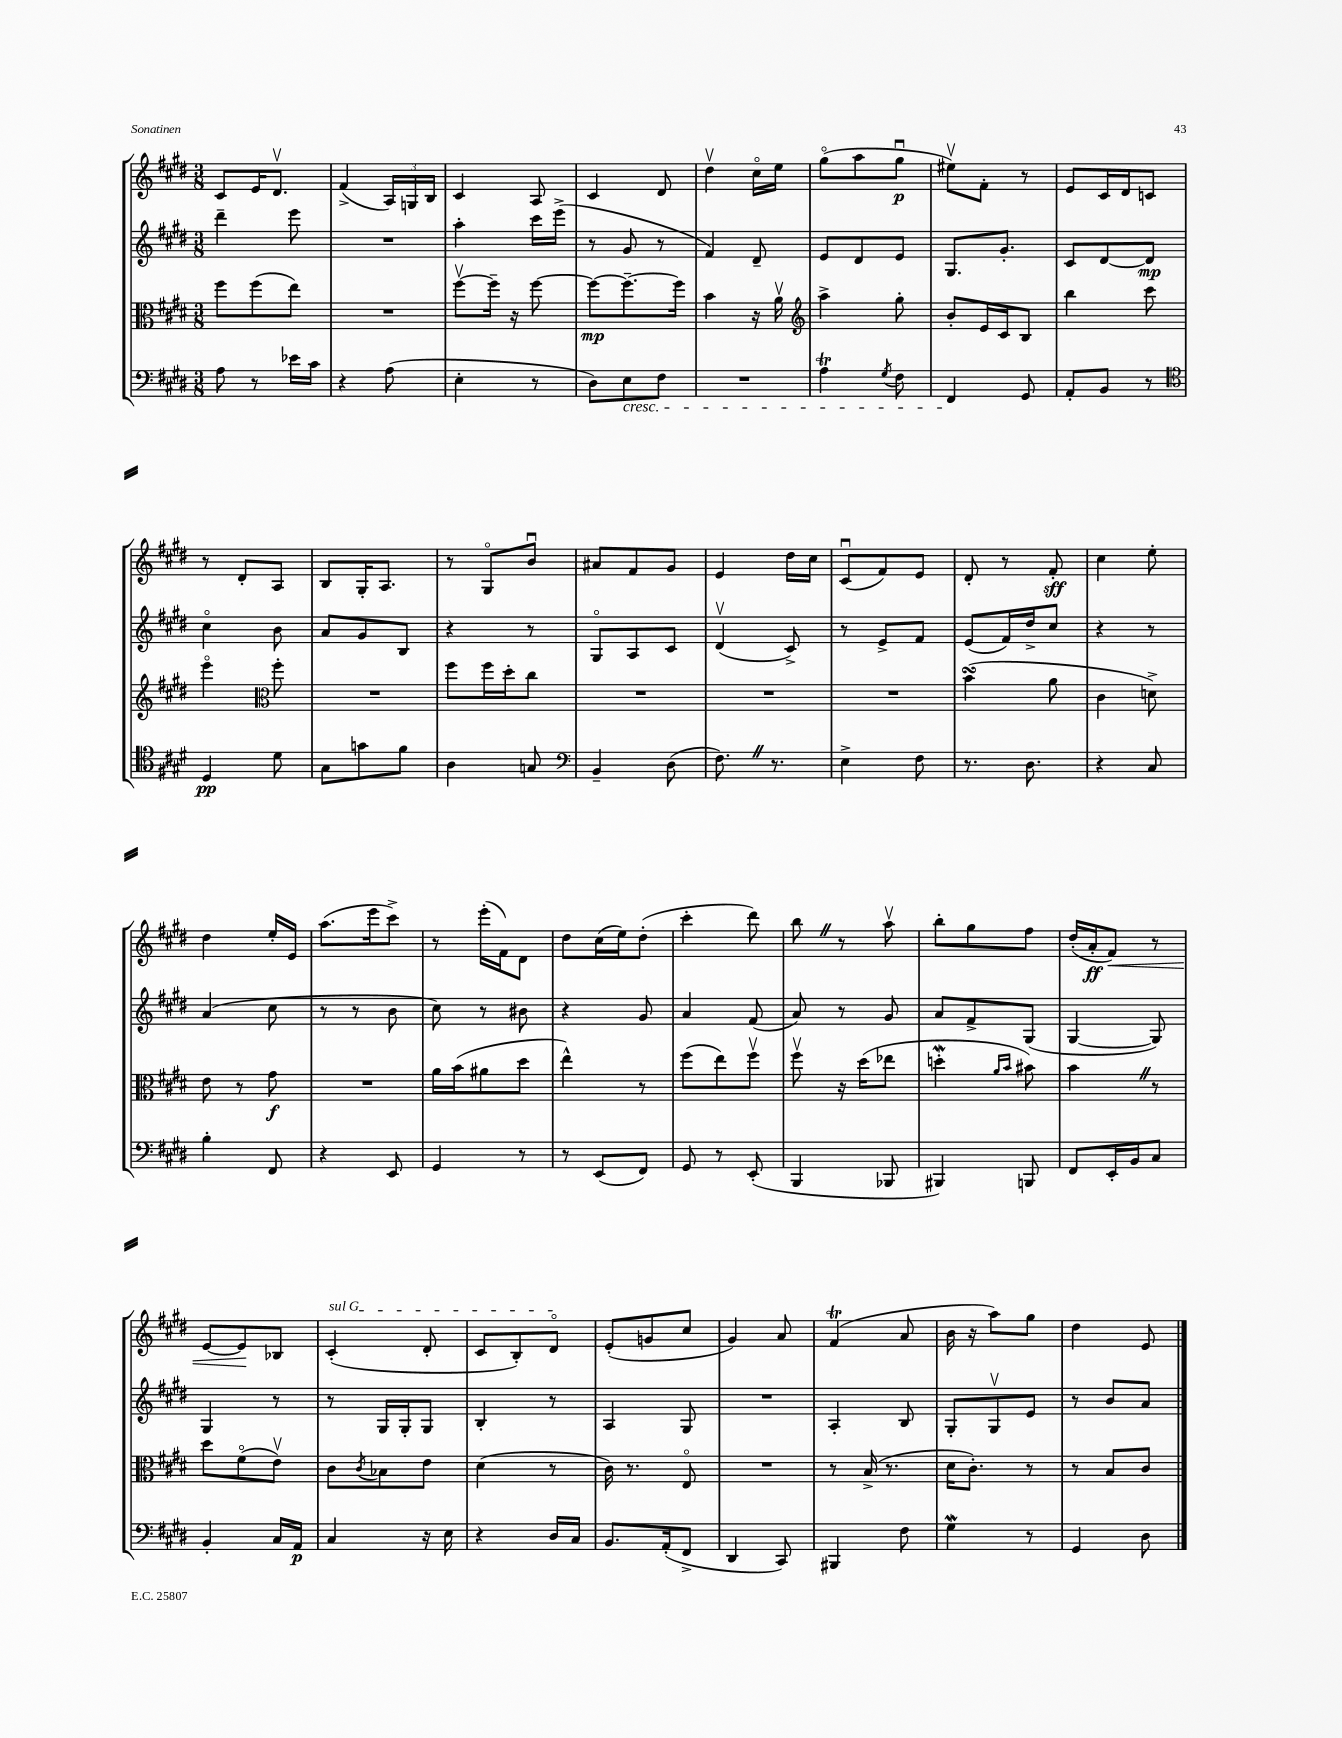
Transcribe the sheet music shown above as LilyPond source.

<<
\new StaffGroup <<
\new Staff = "s0" {
    \clef treble \key e \major \numericTimeSignature \time 3/8
    cis'8 e'16 dis'8.\upbow |
    fis'4->( \tuplet 3/2 { a16) g16 b16 } |
    cis'4 a8 |
    cis'4 dis'8 |
    dis''4\upbow cis''16\flageolet e''16 |
    gis''8\flageolet( a''8 gis''8\downbow\p |
    eis''8\upbow) fis'8-. r8 |
    e'8 cis'16 dis'16 c'8 |
    r8 dis'8-. a8 |
    b8 gis16-. a8. |
    r8 gis8\flageolet b'8\downbow |
    ais'8 fis'8 gis'8 |
    e'4 dis''16 cis''16 |
    cis'8\downbow( fis'8) e'8 |
    dis'8-. r8 fis'8-.\sff |
    cis''4 e''8-. |
    dis''4 e''16-. e'16 |
    a''8.( e'''16 cis'''8->) |
    r8 e'''16-.( fis'16) dis'8 |
    dis''8 cis''16( e''16) dis''8-.( |
    cis'''4-. dis'''8) |
    b''8 \once \override BreathingSign.text = \markup { \musicglyph "scripts.caesura.straight" } \breathe r8 a''8\upbow |
    b''8-. gis''8 fis''8 |
    dis''16-.( a'16-.\ff fis'8\<) r8 |
    e'8~ e'8\! bes8 |
    \once \override TextSpanner.bound-details.left.text = \markup { \italic "sul G" } cis'4-.\startTextSpan( dis'8-. |
    cis'8 b8-.) dis'8\flageolet\stopTextSpan |
    e'8-.( g'8 cis''8 |
    gis'4) a'8 |
    fis'4\trill( a'8 |
    b'16 r16 a''8) gis''8 |
    dis''4 e'8 \bar "|." |
}
\new Staff = "s1" {
    \clef treble \key e \major \numericTimeSignature \time 3/8
    dis'''4-- e'''8 |
    R4. |
    a''4-. cis'''16 e'''16->( |
    r8 gis'8 r8 |
    fis'4) dis'8-- |
    e'8 dis'8 e'8 |
    gis8. gis'8.-. |
    cis'8 dis'8~ dis'8\mp |
    cis''4\flageolet b'8 |
    a'8 gis'8 b8 |
    r4 r8 |
    gis8\flageolet a8 cis'8 |
    dis'4\upbow( cis'8->) |
    r8 e'8-> fis'8 |
    e'8( fis'16) dis''16-> cis''8 |
    r4 r8 |
    a'4( cis''8 |
    r8 r8 b'8 |
    cis''8) r8 bis'8 |
    r4 gis'8 |
    a'4 fis'8( |
    a'8) r8 gis'8 |
    a'8 fis'8-> gis8( |
    gis4~ gis8) |
    gis4 r8 |
    r8 gis16 gis16-. gis8 |
    b4-. r8 |
    a4 gis8 |
    R4. |
    a4-. b8 |
    gis8-. gis8\upbow e'8 |
    r8 b'8 a'8 \bar "|." |
}
\new Staff = "s2" {
    \clef alto \key e \major \numericTimeSignature \time 3/8
    fis''8 fis''8( e''8) |
    R4. |
    fis''8~\upbow fis''16-- r16 fis''8~ |
    fis''8~\mp fis''8.~-- fis''16 |
    b'4 r16 a'16\upbow |
    \clef treble a''4-> gis''8-. |
    b'8-. e'16 cis'16 b8 |
    b''4 cis'''8 |
    e'''4\flageolet \clef alto fis''8-. |
    R4. |
    fis''8 fis''16 dis''16-. cis''8 |
    R4. |
    R4. |
    R4. |
    b'4\turn( a'8 |
    cis'4 d'8->) |
    e'8 r8 gis'8\f |
    R4. |
    a'16 b'16( ais'8 dis''8 |
    e''4-^) r8 |
    fis''8( e''8) fis''8\upbow |
    fis''8\upbow r16 dis''16( ees''8 |
    d''4-.\mordent \grace { a'16 b'16 } bis'8) |
    b'4 \once \override BreathingSign.text = \markup { \musicglyph "scripts.caesura.straight" } \breathe r8 |
    dis''8 fis'8\flageolet( e'8\upbow) |
    cis'8 \acciaccatura { cis'8 } bes8 e'8 |
    dis'4( r8 |
    cis'16) r8. e8\flageolet |
    R4. |
    r8 b16->( r8. |
    dis'16 cis'8.-.) r8 |
    r8 b8 cis'8 \bar "|." |
}
\new Staff = "s3" {
    \clef bass \key e \major \numericTimeSignature \time 3/8
    a8 r8 ees'16 cis'16 |
    r4 a8( |
    e4-. r8 |
    dis8) e8\cresc fis8 |
    R4. |
    a4\trill \acciaccatura { gis8 } fis8 |
    fis,4\! gis,8 |
    a,8-. b,8 r8 |
    \clef tenor dis4\pp dis'8 |
    gis8 g'8 fis'8 |
    a4 g8 |
    \clef bass b,4-- dis8( |
    fis8.) \once \override BreathingSign.text = \markup { \musicglyph "scripts.caesura.straight" } \breathe r8. |
    e4-> fis8 |
    r8. dis8. |
    r4 cis8 |
    b4-. fis,8 |
    r4 e,8 |
    gis,4 r8 |
    r8 e,8( fis,8) |
    gis,8 r8 e,8-.( |
    b,,4 bes,,8 |
    bis,,4) b,,8 |
    fis,8 e,16-. b,16 cis8 |
    b,4-. cis16 a,16\p |
    cis4 r16 e16 |
    r4 dis16 cis16 |
    b,8. a,16-.( fis,8-> |
    dis,4 cis,8) |
    bis,,4 fis8 |
    gis4\mordent r8 |
    gis,4 dis8 \bar "|." |
}
>>
>>
\layout { \context { \Score \remove "Bar_number_engraver" } }
